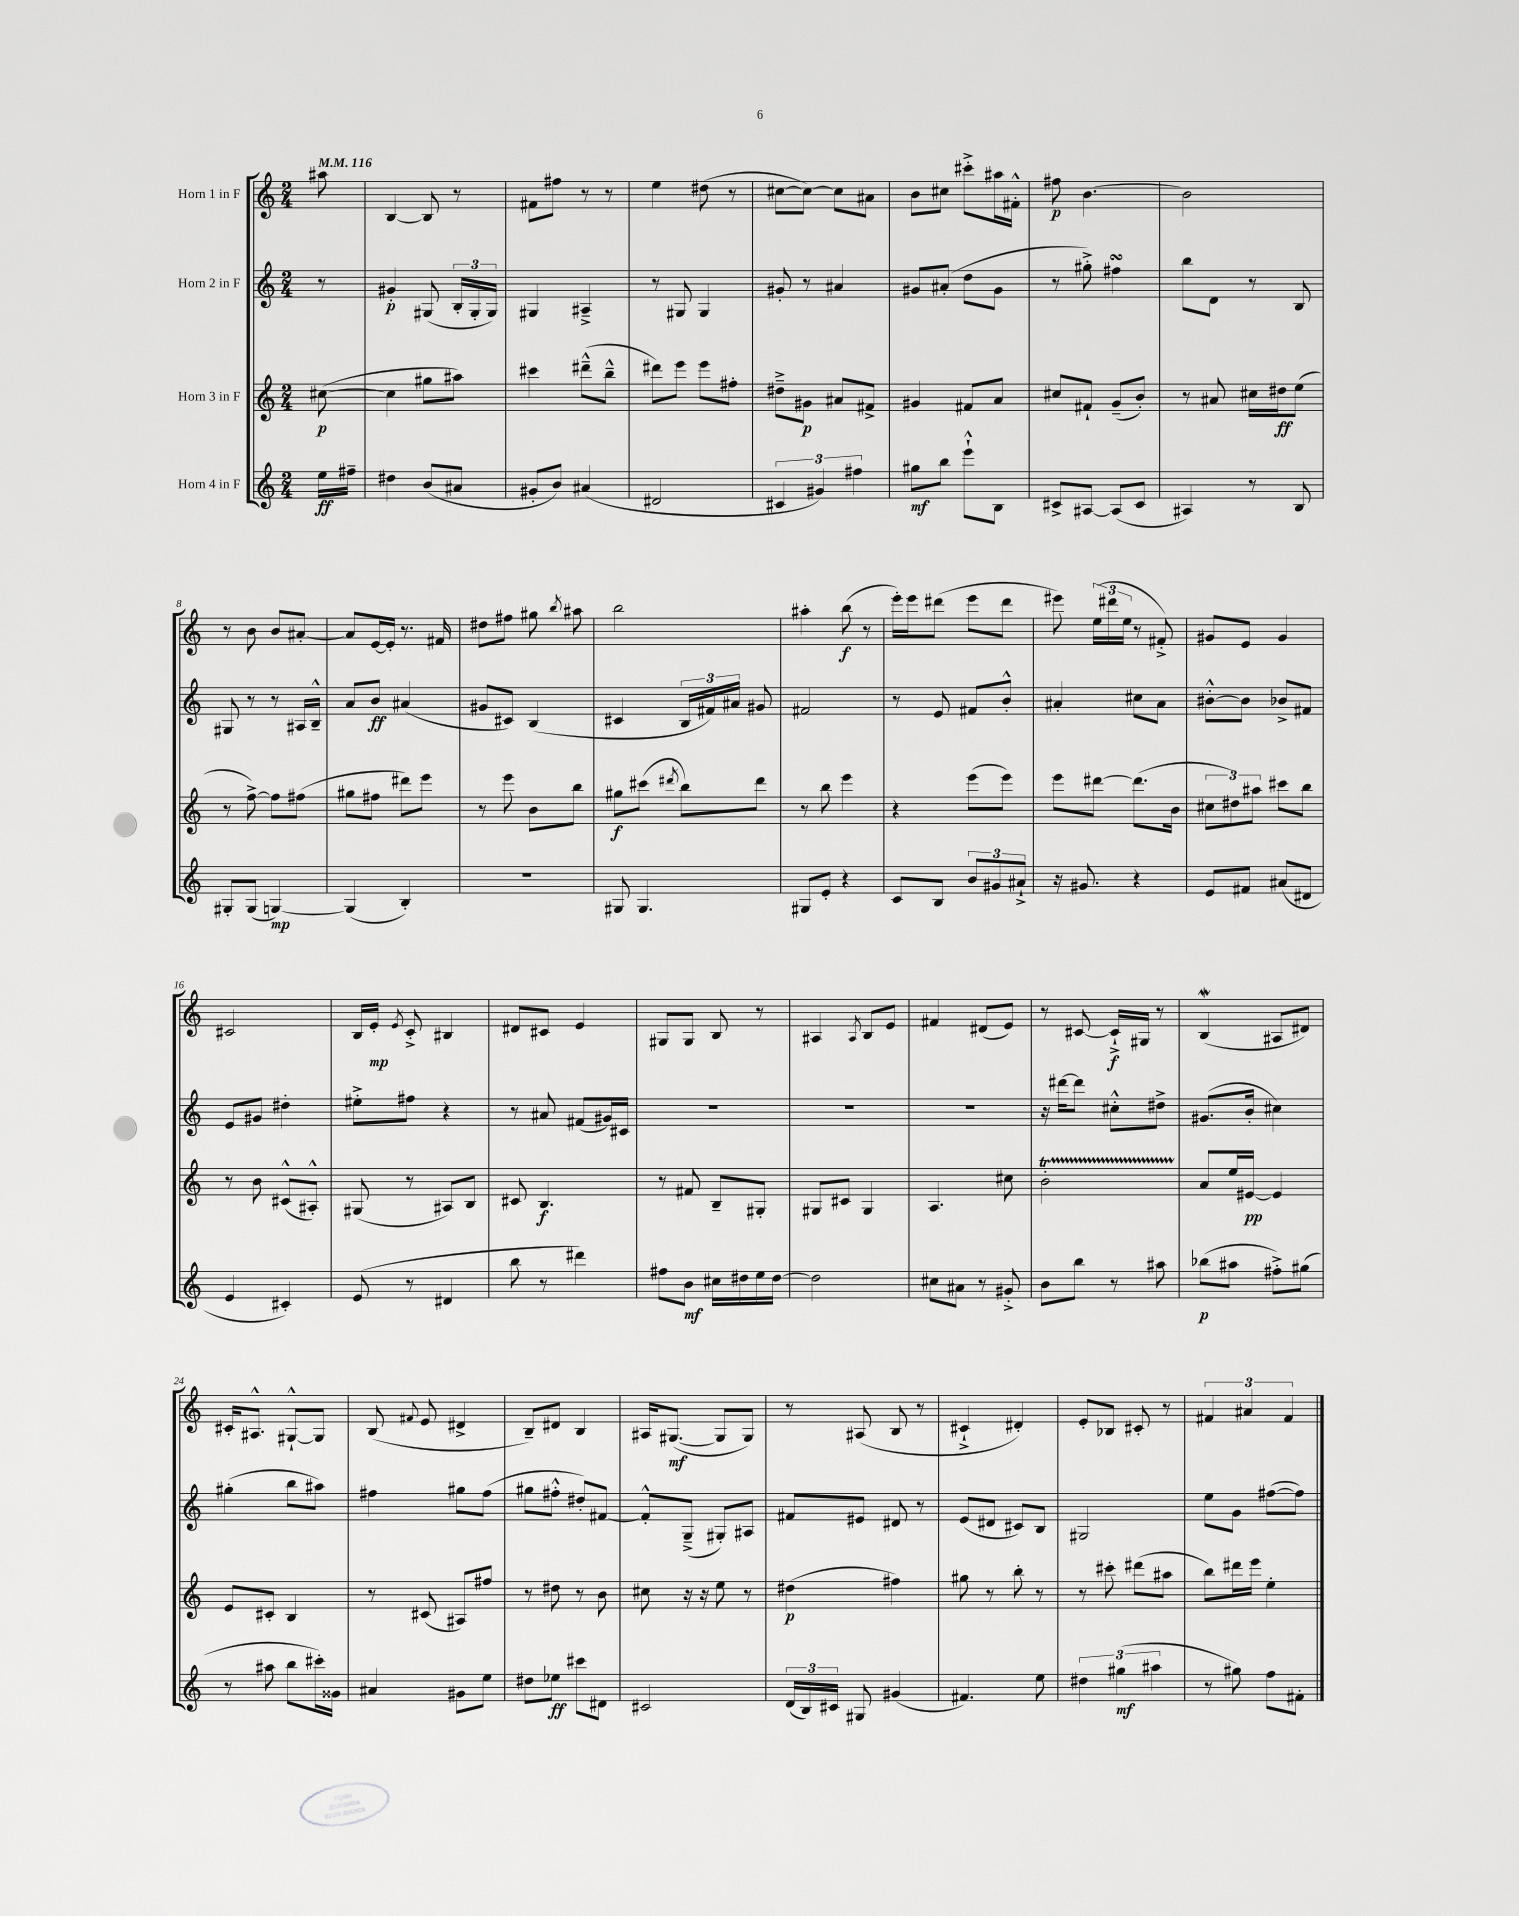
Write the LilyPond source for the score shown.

<<
\new StaffGroup <<
\new Staff = "s0" \with { instrumentName = "Horn 1 in F" } {
    \clef treble \key c \major \numericTimeSignature \time 2/4 \partial 8 \tempo 4 = 116
    \autoBeamOff ais''8 |
    b4~ b8 r8 |
    fis'8[ fis''8] r8 r8 |
    e''4 dis''8( r8 |
    cis''8[~ cis''8]~) cis''8[ ais'8] |
    b'8[ cis''8] cis'''8[-.-> ais''16 fis'16]-.-^ |
    fis''8\p b'4.~ |
    b'2 |
    r8 b'8 b'8[ ais'8]~-. |
    ais'8[ e'16~ e'16]-. r8. fis'16 |
    dis''8[ fis''8] gis''8 \acciaccatura { b''8 } ais''8 |
    b''2 |
    ais''4-. b''8\f( r8 |
    e'''16[-.) e'''16 dis'''8]( e'''8[ dis'''8] |
    eis'''8) \tuplet 3/2 { e''16[( dis'''16 e''16] } r8 fis'8-.->) |
    gis'8[ e'8] gis'4 |
    cis'2 |
    b16[ e'16]-.\mp \acciaccatura { e'8 } c'8-.-> bis4 |
    dis'8[ cis'8] e'4 |
    gis8[ gis8] b8 r8 |
    ais4 \acciaccatura { ais8 } b8[ e'8] |
    fis'4 dis'8[( e'8]) |
    r8 cis'8~ cis'16[-!->\f gis16] r8 |
    b4\mordent( ais8[ dis'8]) |
    cis'16[-. ais8.]-^ gis8[~-!-^ gis8] |
    b8( \appoggiatura { fis'8 } e'8 dis'4-> |
    b8[--) dis'8] b4 |
    ais16[ gis8.]~\mf( gis8[ gis8]) |
    r8 ais8( b8 r8 |
    cis'4-!-> dis'4-.) |
    e'8[-. bes8] cis'8-. r8 |
    \tuplet 3/2 { fis'4 ais'4 fis'4 } \bar "|." |
}
\new Staff = "s1" \with { instrumentName = "Horn 2 in F" } {
    \clef treble \key c \major \numericTimeSignature \time 2/4 \partial 8
    \autoBeamOff r8 |
    gis'4-.\p gis8( \tuplet 3/2 { b16[-. gis16-. gis16]) } |
    gis4 ais4---> |
    r8 gis8 gis4 |
    gis'8-. r8 ais'4 |
    gis'8[ ais'8]-.( d''8[ gis'8] |
    r8 gis''8-.->) fis''4\turn |
    b''8[ d'8] r8 b8 |
    gis8 r8 r8 ais16[ b16]---^ |
    a'8[ b'8]\ff ais'4( |
    gis'8[ cis'8]) b4( |
    cis'4 \tuplet 3/2 { b16[ fis'16) ais'16] } gis'8 |
    fis'2 |
    r8 e'8 fis'8[ b'8]-.-^ |
    ais'4-. cis''8[ ais'8] |
    bis'8[~-.-^ bis'8] bes'8[-> fis'8] |
    e'8[ gis'8] dis''4-. |
    eis''8[-.-> fis''8] r4 |
    r8 ais'8 fis'8[( gis'16) cis'16] |
    R2 |
    R2 |
    R2 |
    r16 dis'''16[~ dis'''8] cis''8[-.-^ dis''8]-> |
    gis'8.[( b'16]-. cis''4) |
    gis''4-.( b''8[ ais''8]) |
    fis''4 gis''8[ fis''8]( |
    gis''8[ fis''8]-.-^ dis''8[-.) fis'8]~ |
    fis'8[-.-^ g8]--->( gis8[-.) ais8] |
    fis'8[ eis'8] dis'8 r8 |
    e'8[( dis'8] cis'8[) b8] |
    gis2 |
    e''8[ g'8] fis''8[~( fis''8]) \bar "|." |
}
\new Staff = "s2" \with { instrumentName = "Horn 3 in F" } {
    \clef treble \key c \major \numericTimeSignature \time 2/4 \partial 8
    \autoBeamOff cis''8~\p( |
    cis''4 gis''8[ ais''8]) |
    cis'''4 dis'''8[---^( b''8]---^ |
    dis'''8[) e'''8] e'''8[ fis''8]-. |
    dis''8[---> gis'8]\p ais'8[ fis'8]-> |
    gis'4 fis'8[ a'8] |
    cis''8[ fis'8]-! g'8[--( b'8]-.) |
    r8 ais'8 cis''16[ dis''16\ff e''8]( |
    r8 f''8~->) f''8[ fis''8]( |
    gis''8[ fis''8] dis'''8[) e'''8] |
    r8 e'''8 b'8[ b''8] |
    gis''8[\f cis'''8]( \acciaccatura { dis'''8 } b''8[) dis'''8] |
    r8 b''8 e'''4 |
    r4 e'''8[( e'''8]) |
    e'''8[ dis'''8]~ dis'''8.[( b'16] |
    \tuplet 3/2 { cis''8[ dis''8) ais''8] } cis'''8[ b''8] |
    r8 b'8 cis'8[-^( ais8]-.-^) |
    gis8( r8 ais8[) b8] |
    cis'8 b4.\f |
    r8 fis'8 b8[-- gis8]-. |
    gis8[ cis'8] gis4 |
    a4. cis''8 |
    b'2-.\startTrillSpan |
    a'8[\stopTrillSpan e''16 eis'16]~\pp eis'4 |
    e'8[ cis'8]-. b4 |
    r8 cis'8( ais8[) fis''8] |
    r8 dis''8 r8 b'8 |
    cis''8 r16 r16 e''8 r8 |
    dis''4\p( fis''4) |
    gis''8 r8 b''8-. r8 |
    r8 cis'''8-. dis'''8[( ais''8] |
    b''8[) dis'''16 e'''16] e''4-. \bar "|." |
}
\new Staff = "s3" \with { instrumentName = "Horn 4 in F" } {
    \clef treble \key c \major \numericTimeSignature \time 2/4 \partial 8
    \autoBeamOff e''16[\ff fis''16]-- |
    dis''4 b'8[( ais'8] |
    gis'8[-. b'8]) ais'4( |
    dis'2 |
    \tuplet 3/2 { cis'4 gis'4) fis''4 } |
    gis''8[\mf b''8] e'''8[-!-^ b8] |
    cis'8[-> ais8]~ ais8[( cis'8] |
    ais4) r8 b8 |
    gis8[-. gis8]( g4~\mp) |
    g4( b4-.) |
    r2 |
    gis8 gis4. |
    gis8[ e'8]-. r4 |
    c'8[ b8] \tuplet 3/2 { b'8[ gis'8 ais'8]-!-> } |
    r16 gis'8. r4 |
    e'8[ fis'8] ais'8[( dis'8] |
    e'4 cis'4-.) |
    e'8( r8 dis'4 |
    b''8 r8 dis'''4) |
    fis''8[ b'8]\mf cis''16[ dis''16 e''16 dis''16]~ |
    dis''2 |
    cis''8[ ais'8] r8 gis'8-.-> |
    b'8[ b''8] r8 ais''8 |
    bes''8[\p( ais''8] fis''8[-.->) gis''8]( |
    r8 ais''8 b''8[ cis'''16-.) gisis'16] |
    ais'4 gis'8[ e''8] |
    dis''8[ ees''8]\ff cis'''8[ dis'8] |
    cis'2 |
    \tuplet 3/2 { d'16[( b16) cis'16] } gis8 gis'4( |
    fis'4.) e''8 |
    \tuplet 3/2 { dis''4 gis''4\mf( ais''4 } |
    r8 gis''8) f''8[ fis'8]-. \bar "|." |
}
>>
>>
